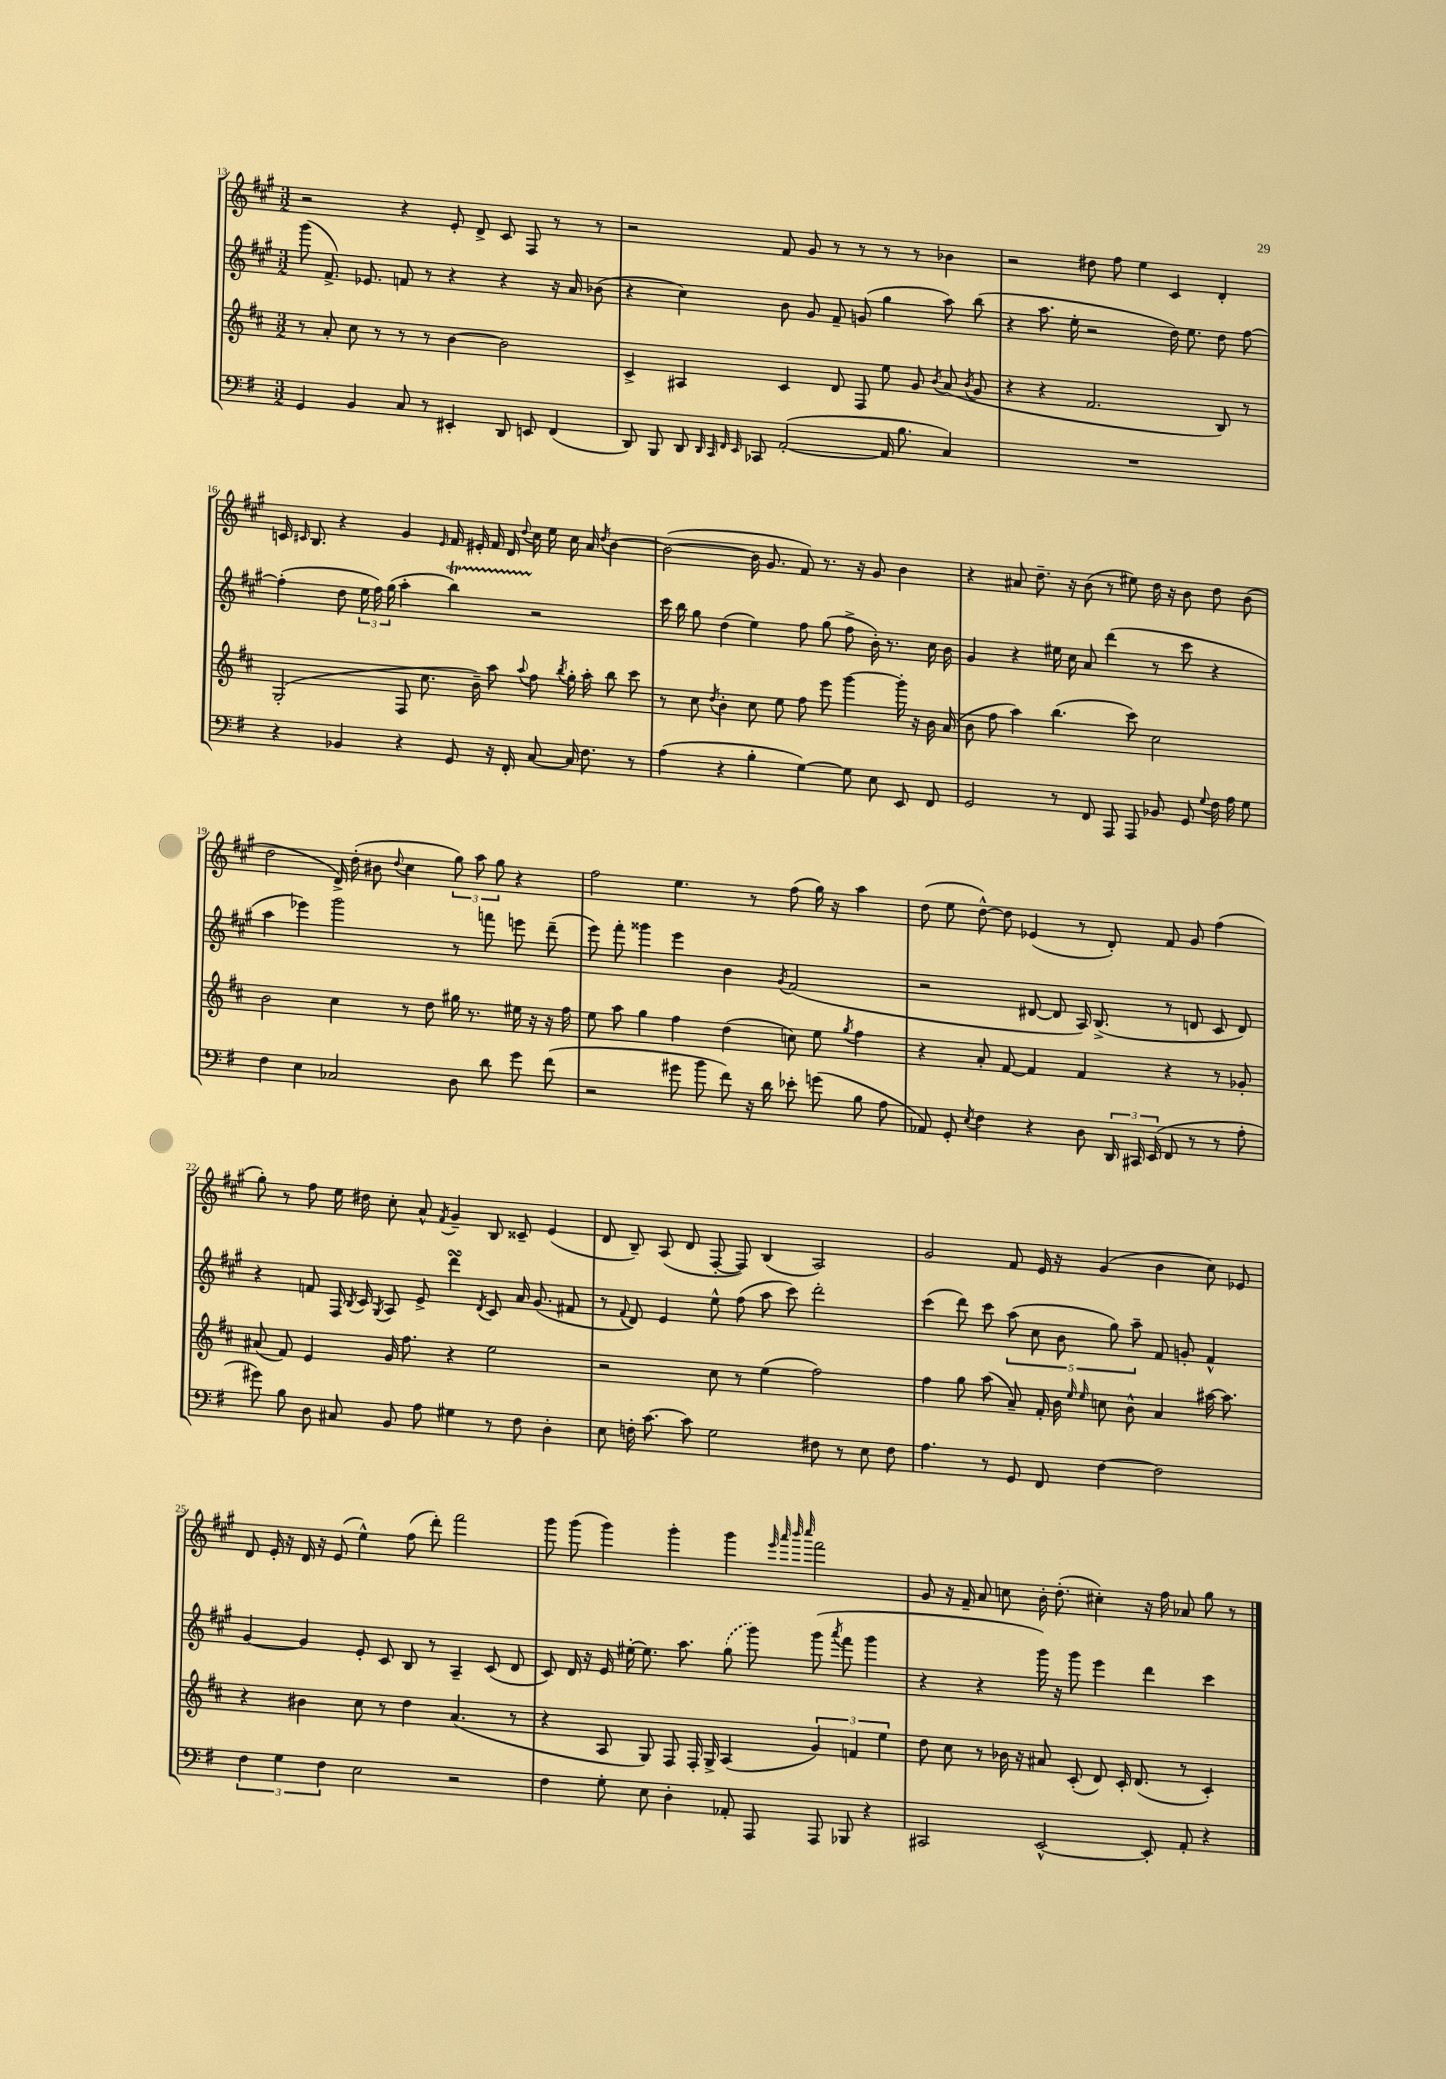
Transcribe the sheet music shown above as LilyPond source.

<<
\new StaffGroup <<
\new Staff = "s0" {
    \clef treble \key a \major \numericTimeSignature \time 3/2
    \autoBeamOff r2 r4 e'8-. d'8-> cis'8 fis8 r8 r8 |
    r2 fis'8 gis'8 r8 r8 r8 r8 bes'4 |
    r2 dis''8 fis''8 e''4 cis'4 d'4-. |
    c'16 \grace { cis'16 } b8. r4 gis'4 \grace { e'16 } fis'16 eis'16-. fis'16 d'16 \appoggiatura { d''8 } cis''16 e''16 cis''16 a'16 \acciaccatura { d''8 } b'4~ |
    b'2~( b'16 gis'8. fis'8) r8. r16 gis'8 b'4 |
    r4 ais'8 d''8.-- r16 b'8( r8 eis''8) d''16 r16 b'8 d''8 b'8( |
    d''2 d'16->) d''16-.( bis'8 \appoggiatura { d''8 } cis''4 \tuplet 3/2 { gis''8) a''8 gis''8 } r4 |
    fis''2 e''4. r8 fis''8( gis''16) r16 a''4 |
    d''8( e''8 d''8~-^) d''8 ees'4( r8 d'8-.) fis'8 gis'8 fis''4( |
    gis''8-.) r8 fis''8 e''16 dis''16 cis''8-. a'8-^ \acciaccatura { fis'8 } gis'4-- b8 cisis'8-- e'4( |
    d'8 b8--) a8( d'8 fis8~-. fis8) b4( a2) |
    gis'2 fis'8 e'16 r16 gis'4( b'4 cis''8) ees'8 |
    d'8 e'16-. r16 d'16 r16 e'8( e''4-^) fis''8( d'''8-.) fis'''2 |
    gis'''8 gis'''8( gis'''4) gis'''4-. gis'''4 \grace { e'''32 a'''32 b'''32 cis''''32 } fis'''2 |
    gis'8 r16 fis'16-- a'8 c''8 b'16-. d''8.-.( cis''4-.) r16 fis''16 aes'8 gis''8 r8 \bar "|." |
}
\new Staff = "s1" {
    \clef treble \key a \major \numericTimeSignature \time 3/2
    \autoBeamOff gis'''8( fis'8.->) ees'8. f'8 r8 r4 r4 r16 a'16 bes'8( |
    r4 cis''4) b'8 gis'8 fis'8-- g'8( gis''4 a''8) b''8( |
    r4 a''8. e''16-. r2 d''16) e''8. d''8 fis''8~ |
    fis''4-.( d''8 \tuplet 3/2 { e''16 fis''16) gis''16( } a''4-. b''4\startTrillSpan) r2\stopTrillSpan |
    cis'''16 b''16 gis''8 d''4( e''4) fis''8 gis''8( fis''8-> b'16-.) r8. cis''16 b'16 |
    gis'4 r4 eis''16 cis''16 a'8 d'''4( r8 cis'''8 r4 |
    a''4 ees'''4) gis'''2 r8 f'''8 e'''8 d'''8--( |
    e'''8) fis'''8-. gisis'''4 e'''4 b'4 \acciaccatura { gis'8 } fis'2( |
    r2 dis'8~ dis'8 a16) b8.->( r8 d'8 cis'8 d'8) |
    r4 f'8 fis16 \acciaccatura { b8 } cis'16 \acciaccatura { gis8 } a8 e'8-> d'''4\turn \acciaccatura { d'8 } cis'8 a'16 gis'8.( fis'8 |
    r8 \appoggiatura { fis'8 } d'8) e'4 e''8-^ fis''8( a''8 cis'''8) d'''2-. |
    cis'''4( d'''8) cis'''8 \tuplet 5/4 { a''8( cis''8 b'8 gis''8) a''8-- } fis'8 g'8-. fis'4-^ |
    gis'4~ gis'4 e'8-. cis'8 b8 r8 a4-- cis'8( d'8 |
    cis'8) d'16 r16 e'16 eis''16~-. eis''8. a''8. \once \slurDashed gis''8( gis'''8) gis'''8( \acciaccatura { a'''8 } fis'''8 gis'''4 |
    r4 r4 gis'''16) r16 gis'''8 e'''4 d'''4 cis'''4 \bar "|." |
}
\new Staff = "s2" {
    \clef treble \key d \major \numericTimeSignature \time 3/2
    \autoBeamOff r8 a'8-. cis''8 r8 r8 r8 b'4~ b'2 |
    cis'4-> ais4 cis'4 d'8 fis8 e''8 g'8 \acciaccatura { b'8 } a'8( \acciaccatura { b'8 } g'8 |
    r4 r4 fis'2. b8) r8 |
    g2-.( fis8 cis''8. b'16--) a''8 \appoggiatura { a''8 } fis''8 \acciaccatura { b''8 } g''16-. a''16-. b''8 cis'''8 |
    r8 cis''8 \acciaccatura { d''8 } b'4-. cis''8 e''8 fis''8 e'''8 g'''4~ g'''16-. r16 b'16 a'16( |
    b'8 fis''8 a''4) b''4.( cis'''8) cis''2 |
    b'2 cis''4 r8 d''8 gis''16 r8. eis''16 r16 r16 fis''16 |
    e''8 a''8 g''4 fis''4 d''4( c''8) e''8 \acciaccatura { g''8 } fis''4 |
    r4 a'8-. fis'8~ fis'4 fis'4 r4 r8 ges'8-. |
    ais'8( fis'8) e'4 g'16 fis''8. r4 e''2 |
    r2 cis''8 r8 e''4( fis''2) |
    fis''4 g''8 a''8( a'8--) fis'16-. b'16 \grace { e''16 e''16 } c''8 b'8-^ a'4 ais''16~ ais''8. |
    r4 bis'4 cis''8 r8 d''4 a'4.( r8 |
    r4 a8 g8) fis8 fis16-. g16-> a4( \tuplet 3/2 { g'4) f'4 e''4 } |
    d''8 cis''8 r8 bes'16 r16 ais'8 cis'8-.( d'8) cis'16-. d'8.( r8 cis'4-.) \bar "|." |
}
\new Staff = "s3" {
    \clef bass \key g \major \numericTimeSignature \time 3/2
    \autoBeamOff g,4 b,4 c8 r8 eis,4-. d,8 e,8 fis,4( |
    d,8) b,,8 d,8 \grace { d,32 c,32 fis,32 e,32 } ces,8 a,2~-.( a,16 b8. c4) |
    R1. |
    r4 bes,4 r4 g,8 r16 fis,16-. c8~ c16 fis8. r8 |
    a4( r4 b4-. g4~) g8 e8 e,8 fis,8 |
    g,2 r8 fis,8 a,,8 a,,8 bes,8 g,8 \appoggiatura { g8 } fis16 a16 g8 |
    fis4 e4 ces2 d8 d'8 g'8 fis'8( |
    r2 gis'8 b'8 fis'8) r16 d'16 ees'8-. g'8( b8 a8 |
    aes,8) g,8-. \acciaccatura { e8 } fis4 r4 d8 \tuplet 3/2 { d,16 cis,16 e,16( } fis,8 r8 r8 a8-. |
    gis'8) b8 d8 cis8 b,8 a8 gis4 r8 fis8 d4-. |
    e8 f16-. c'8.~ c'8 g2 fis8 r8 e8 fis8 |
    a4. r8 g,8 fis,8 fis4~ fis2 |
    \tuplet 3/2 { fis4 g4 fis4 } e2 r2 |
    fis4 g8-. e8 d4-. aes,8-. a,,8 a,,8 bes,,8 r4 |
    cis,2 e,2~-^ e,8-. a,8-. r4 \bar "|." |
}
>>
>>
\layout { \context { \Score currentBarNumber = #13 } }
